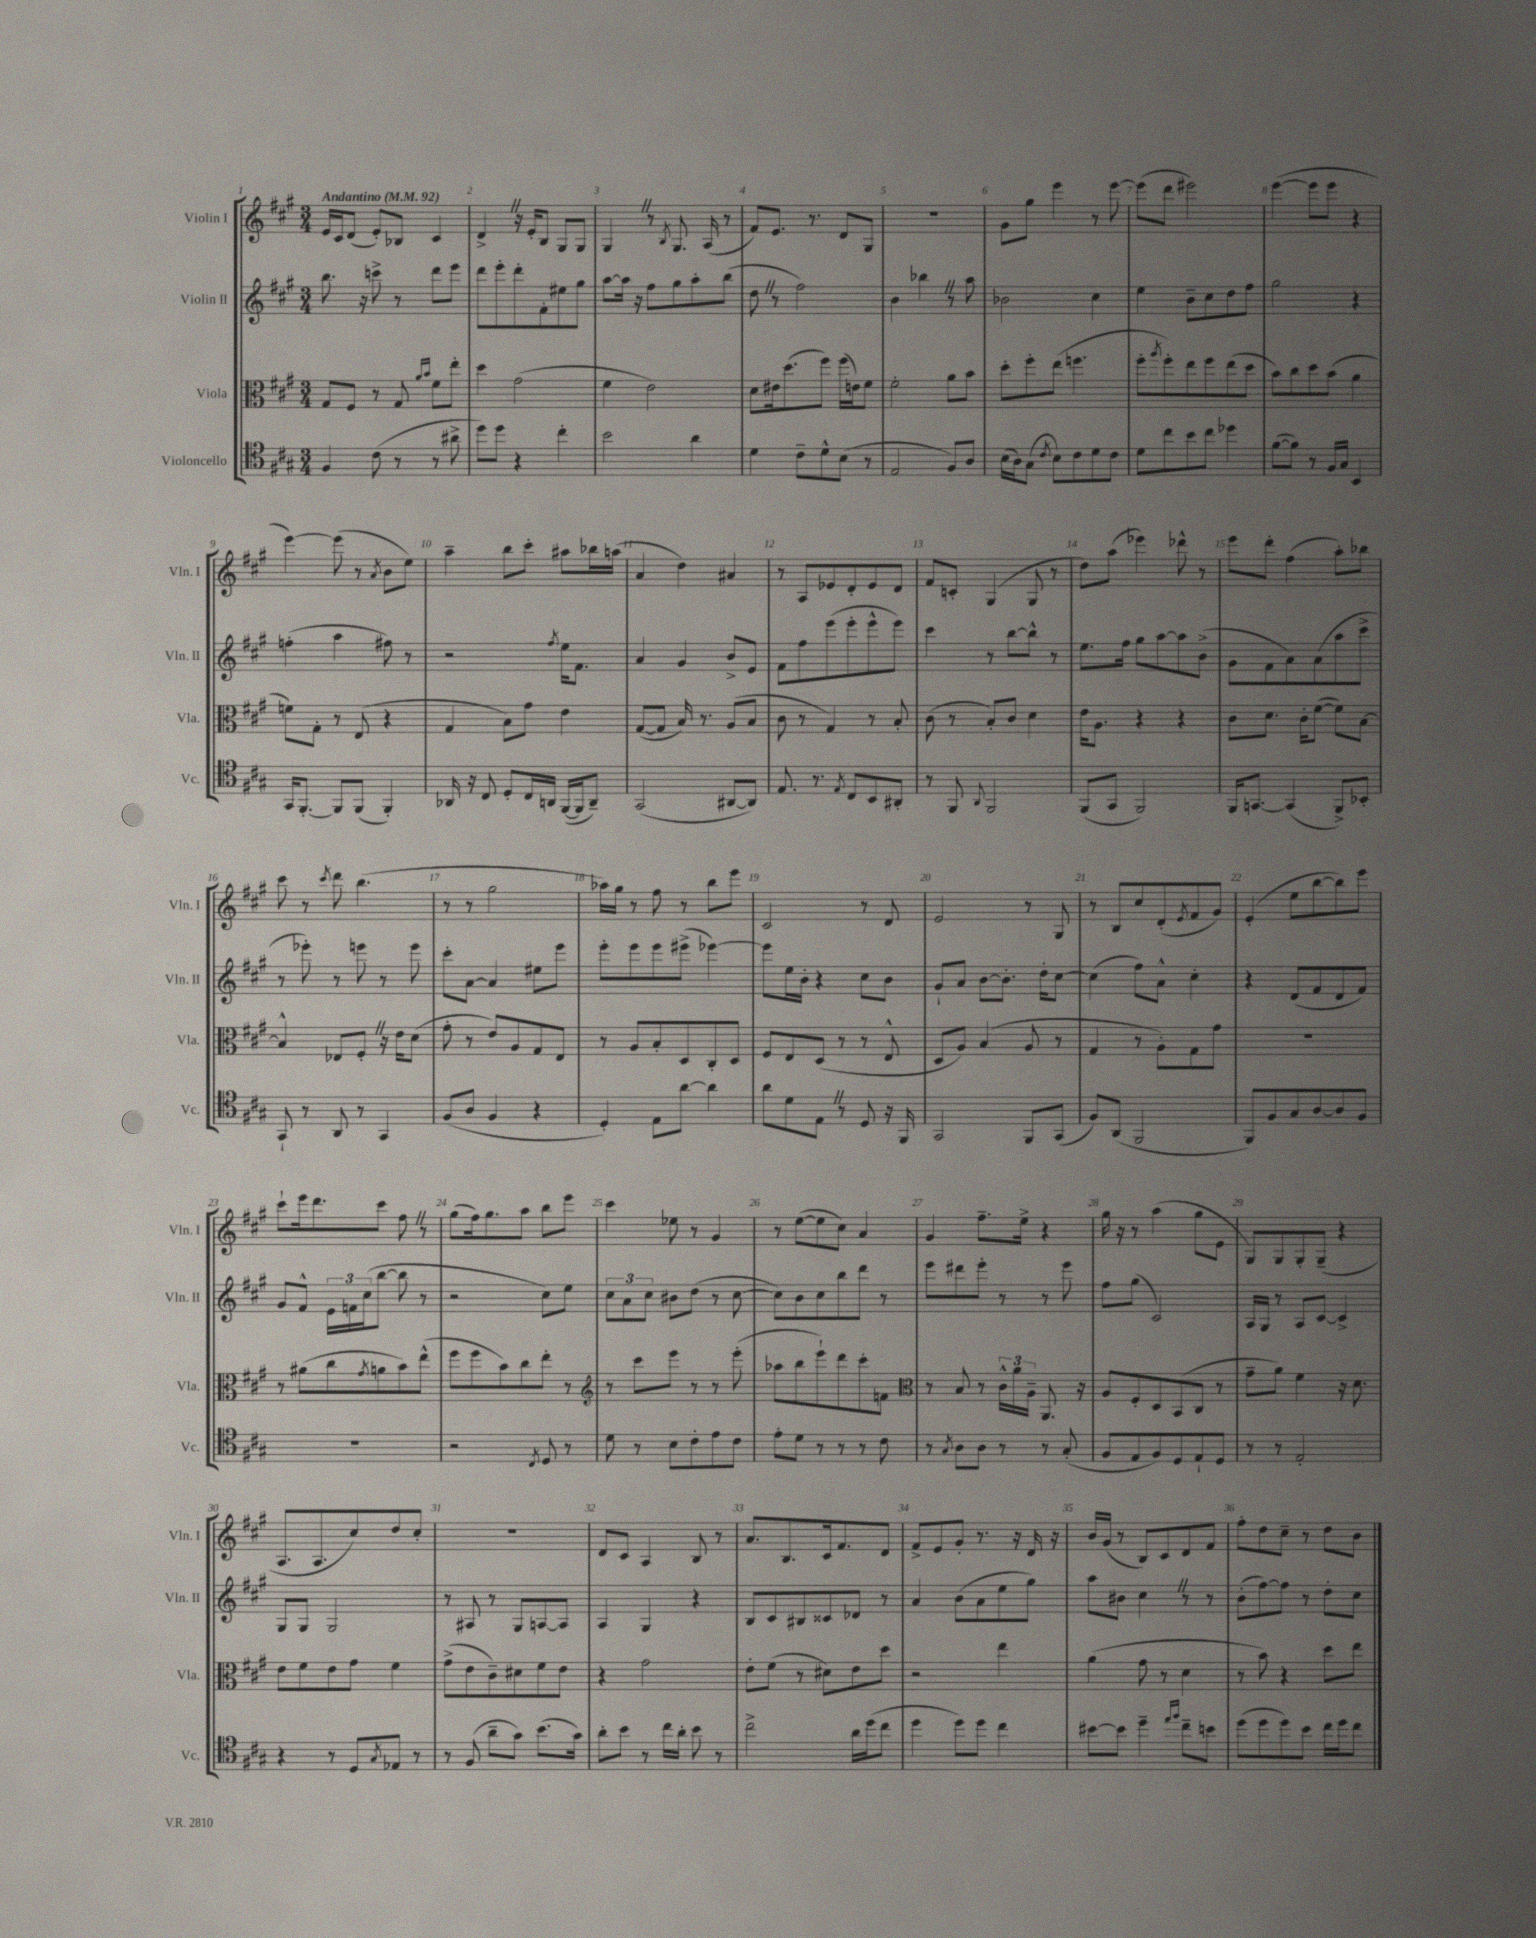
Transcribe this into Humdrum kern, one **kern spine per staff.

**kern	**kern	**kern	**kern
*staff4	*staff3	*staff2	*staff1
*clefC4	*clefC3	*clefG2	*clefG2
*k[f#c#g#]	*k[f#c#g#]	*k[f#c#g#]	*k[f#c#g#]
*M3/4	*M3/4	*M3/4	*M3/4
*MM92	*MM92	*MM92	*MM92
4F#	8G#	8.bb	16e
.	.	.	16c#
.	8F#	.	(8d
.	.	16r	.
(8c#	8r	8ccc^	8e')
8r	8G#	8r	8B-
.	16qqa	.	.
.	16qqb	.	.
8r	8f#	8ddd	4c#
8a#^	8ee'	8eee	.
=	=	=	=
8dd)	4dd	8ddd	4d^
8dd	.	8eee'	.
4r	(2g#	8ddd'	16r
.	.	.	16e'
.	.	8f#'	8B
4cc#'	.	8ee#	8G#
.	.	8gg#	8G#
=	=	=	=
2b	4f#	[8aa	4G#
.	.	16aa]	.
.	.	16r	.
.	2e)	8ff#	8r
.	.	.	8qB
.	.	8gg#	8.G#
4a	.	8aa'	.
.	.	.	(16A
.	.	(8bb	8r
=	=	=	=
4d	8d	8dd	8f#)
.	16e#	8r	8.e
.	(8.dd	.	.
8c#~	.	2ff#)	.
.	.	.	8.r
8d^^	8ff#)	.	.
(8B	(16ff#	.	8d
.	16e)	.	.
8r	8f#	.	8G#
=	=	=	=
2E	2f#'	4b	2.r
.	.	4bb-	.
8F#)	8a	8r	.
8A	8b	8aa	.
=	=	=	=
(16B	8dd'	2b-	8g#
16A)	.	.	.
(8G#	8ff#'	.	8gg#
8qc#	.	.	.
8B)	(8ee	.	4eee
8c#	4.ff	.	.
8d	.	4cc#	8r
8c#	.	.	[8eee
=	=	=	=
8d	8ff#'	4ee	(8eee]
.	8qaa	.	.
8cc#	8ff#')	.	8ddd
8b	8ee	8b~	2eee#)
8cc#	8ff#	8cc#	.
4dd-	(8ee	8dd	.
.	8dd	8ff#	.
=	=	=	=
([8f#	8b)	2gg#	([4eee
8f#])	8cc#	.	.
8r	8dd	.	8eee]
16F#	(8b	.	8eee
16G#	.	.	.
4BB	4a	4r	4r
=	=	=	=
16GG#	8f)	(4ff'	[4eee)
[8.FF#'	.	.	.
.	8G#'	.	.
8FF#]	8r	4aa	(8eee]
(8FF#	(8E	.	8r
.	.	.	8qa
4FF#')	4r	8ff#)	8b
.	.	8r	8ee)
=	=	=	=
16AA-	4G#	2r	4aa~
16r	.	.	.
8C#	.	.	.
8D'	8B)	.	8bb
16C#	8g#	.	8ccc#'
16AA	.	.	.
.	.	8qff#	.
([16FF#	4e	16ee	8aa#
16FF#]	.	8.f#	.
8AA~)	.	.	16bb-
.	.	.	(16aa
=	=	=	=
(2GG#	([8G#	4a	4a
.	8G#]	.	.
.	16B)	4g#	4dd)
.	8.r	.	.
[8AA#	(8A	8b^	4a#
8AA#])	8B	8e	.
=	=	=	=
8.E	8c#	8f#	8r
.	8r	8ff#	8A
8.r	.	.	.
.	4G#)	(8eee	8e-
8qE	.	.	.
8C#	.	8eee'	8d'
8BB	8r	8eee^^	8e-
8AA#'	8B'	8eee)	8d
=	=	=	=
8r	(8c#	4ccc#	8f#
8FF#	8r	.	8c'
8qqAA	.	.	.
2FF#	8B')	8r	(4G#
.	8c#	[8bb	.
.	4d	8bb^^]	8G#
.	.	8r	8r
=	=	=	=
(8FF#	16e	8.ee	8dd)
.	8.A	.	.
8GG#	.	.	(8aa
.	.	16ff#	.
2FF#)	4r	8gg#	4eee-)
.	.	[8aa	.
.	4r	8aa]	8ddd-^^
.	.	(8b^	8r
=	=	=	=
16FF#	8c#	8g#	8eee
[8.GG	.	.	.
.	8.d	8f#	8ddd'
(4GG]	.	8a)	(4ff#
.	16c#'	.	.
.	([8f#	(8a	.
8FF#^)	8f#])	8aa	8aa')
8BB-'	[8B	8ccc#^	8bb-
=	=	=	=
8GG#`	4B^^]	8r	8ccc#
8r	.	8eee-')	8r
.	.	.	8qccc#
8AA	8E-	8r	8ddd
8r	8F#'	8eee	(4.bb
4GG#	16r	8r	.
.	16e	.	.
.	(8d	8eee	.
=	=	=	=
(8F#	8g#'	8ccc#'	8r
8A	8r	[8a	8r
4F#	8e)	4a]	2gg#
.	8A	.	.
4r	8G#	8ee#	.
.	8E	8eee	.
=	=	=	=
4D')	8r	8eee'	16aa-)
.	.	.	16gg#
.	8A	8eee	8r
8E	8B'	8eee	8ff#
[8a	8D	(8eee#^	8r
4a]	8C#'	[4eee-)	8bb
.	8D	.	8eee
=	=	=	=
8a	8F#	8eee-]	2c#
8d	8E	16ee	.
.	.	16b'	.
8E	(8D	4r	.
8r	8r	.	.
8D	8r	8cc#	8r
16r	8E^^	8b	8d
16FF#	.	.	.
=	=	=	=
2GG#	8D	8g#`	2e
.	8A)	8a	.
.	(4B	[8b	.
.	.	8.b']	.
8FF#	8A	.	8r
.	.	16dd'	.
(8GG#	8r	[8cc#	8G#
=	=	=	=
8F#)	4G#	(4cc#]	8r
(8AA	.	.	8B
2FF#	8r	8ff#)	8cc#
.	8A')	8a^^	(8d'
.	.	.	8qe
.	8G#	4cc#'	8f#
.	8g#	.	8g#)
=	=	=	=
8FF#)	2.r	4r	(4e'
8F#	.	.	.
8G#	.	(8d	8ee
[8A	.	8f#	[8bb
8A]	.	8d	8bb])
8F#	.	8f#)	8eee
=	=	=	=
2.r	8r	8g#	8ccc#`
.	(8a#	8f#^^	16eee
.	.	.	8.ddd
.	8cc#	24e	.
.	.	24f	.
.	.	(24cc#	.
.	8qg#	.	.
.	8a	[8bb	8ccc#
.	8b)	8bb]	8ff#
.	(8ee^^	8r	8r
=	=	=	=
2r	8ff#	2r	(8gg#
.	8ff#	.	16ff#)
.	.	.	8.gg#
.	8b)	.	.
.	8cc#	.	8aa
8qC#	.	.	.
8D	8ee'	8cc#)	8bb
8r	8r	8ee	8eee
=	=	=	=
*	*clefG2	*	*
8d	8r	12cc#	4ccc#
.	.	12a	.
8r	8ccc#	.	.
.	.	12cc#	.
8B	8eee	8b#	8ee-
8c#'	8r	(8dd	8r
8e	8r	8r	4g#
8c#	(8eee'	[8cc#	.
=	=	=	=
8e'	8aa-	8cc#])	8r
8d	8bb	8b	([8ee
8r	8eee`)	8cc#	8ee]
8r	8ddd	8bb	8cc#)
8r	8ccc#'	8ddd	4a
8c#	8f	8r	.
=	=	=	=
*	*clefC3	*	*
8r	8r	8eee	4g#
8qG#	.	.	.
8A	8B	8ddd#	.
8A	8r	8eee'	8.ff#~
8r	24c#^^	8r	.
.	24a	.	.
.	.	.	16ee^
.	24A~	.	.
8r	8.AA	8r	4r
(8G#'	.	8eee	.
.	16r	.	.
=	=	=	=
8F#	8A	8ff#	16gg#
.	.	.	16r
8E	8F#'	(8gg#	8r
8F#)	8D	2c#)	(4aa
8D	(8BB	.	.
8E`	8C#	.	8gg#
8D	8r	.	8e
=	=	=	=
8r	8g#~	16A	8G#)
.	.	16G#	.
8r	8a)	8r	8G#
2E'	4f#	8A	8G#'
.	.	[8c#	(8G#~
.	16r	4c#^]	4r
.	8.d	.	.
=	=	=	=
4r	8e	8G#	8.A
.	8f#	8G#	.
.	.	.	8.A
8r	8e	2G#	.
8D	8g#	.	8cc#)
8qG#	.	.	.
8E-	4f#	.	8dd
8r	.	.	8cc#'
=	=	=	=
8r	(8g#^	8r	2.r
(8F#	8e	8A#	.
8a~	8c#~)	8r	.
8g#)	8d#	8G#	.
(8.b	8f#	[8A	.
.	8e	8A]	.
16g#)	.	.	.
=	=	=	=
8a'	4r	4A	8d
8b	.	.	8c#
8r	2g#	4G#	4A
16cc#	.	.	.
16a'	.	.	.
8b	.	4r	8B
8r	.	.	8r
=	=	=	=
2cc#^	8e'	8B	8.a
.	(8f#	8c#	.
.	.	.	8.B
.	8r	8B#	.
.	8d#)	8c##	16c#
.	.	.	8.f#
16a	8e	8d-	.
(16dd	.	.	.
8cc#	8dd	8r	8d
=	=	=	=
4dd	2r	4a	8f#^
.	.	.	8e
8dd)	.	(8b	8g#'
8dd	.	8a	8.r
4cc#	4ee	8ee	.
.	.	.	16r
.	.	8gg#)	16d
.	.	.	16r
=	=	=	=
[8b#	(4a	8aa	16b
.	.	.	(16g#
8b#]	.	8b#	8r
4dd~	8g#	4cc#	8B)
.	8r	.	8c#
16qqee	.	.	.
16qqff#	.	.	.
8cc#~	4d	8r	8d
8b	.	8r	8f#
=	=	=	=
(8dd	8r	(8b'	8ff#'
8dd	8b)	[8ff#)	8dd
8dd)	4r	8ff#]	8cc#~
8b	.	8r	8r
16cc#	8dd	8dd'	8dd
16dd	.	.	.
8cc#	8ee	8cc#	8b
==	==	==	==
*-	*-	*-	*-
